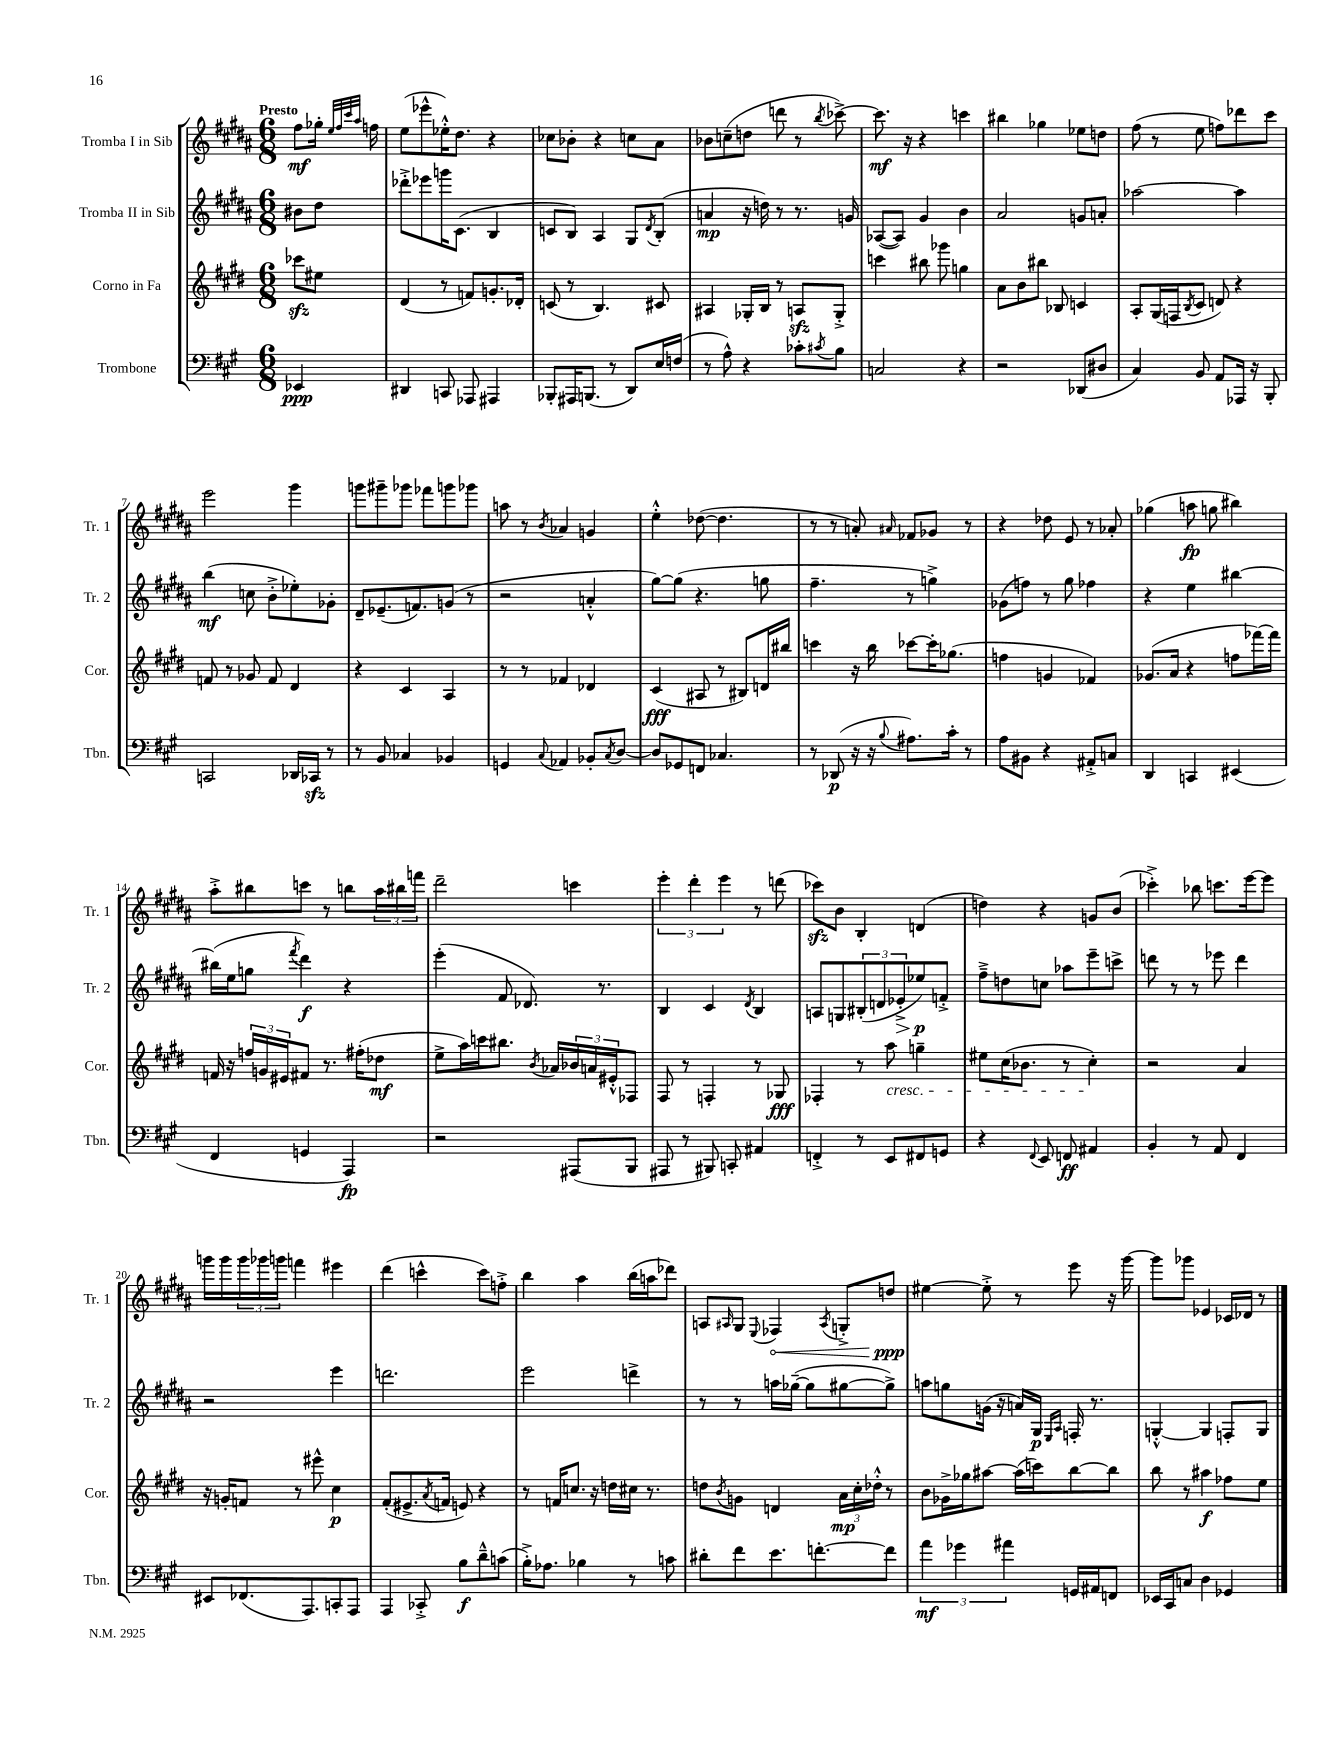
<<
\new StaffGroup <<
\new Staff = "s0" \with { instrumentName = "Tromba I in Sib" shortInstrumentName = "Tr. 1" } {
    \clef treble \key b \major \numericTimeSignature \time 6/8 \partial 4 \tempo "Presto"
    fis''8\mf ges''16-. \grace { e''32 fis''32 cis'''32 ais''32 } f''16 |
    e''8( ees'''8-^ ees''16-.-^) dis''8. r4 |
    ces''8 bes'8-. r4 c''8 ais'8 |
    bes'8 c''8--( d''8 d'''8 r8 \acciaccatura { b''8 } ces'''8~->) |
    ces'''8.\mf r16 r4 c'''4 |
    bis''4 ges''4 ees''8 d''8 |
    fis''8( r8 e''8 f''8) des'''8 cis'''8 |
    e'''2 gis'''4 |
    g'''8 gis'''8-- ges'''8 fes'''8 g'''8 ges'''8 |
    a''8 r8 \acciaccatura { b'8 } aes'4 g'4 |
    e''4-.-^ des''8~( des''4. |
    r8 r8 a'8-.) \grace { ais'16 } fes'8 ges'8 r8 |
    r4 des''8 e'8 r8 aes'8-. |
    ges''4( a''8\fp g''8 bis''4) |
    ais''8-.-> bis''8 c'''8 r8 b''8 \tuplet 3/2 { ais''16 bis''16 f'''16 } |
    dis'''2-- c'''4 |
    \tuplet 3/2 { e'''4-. dis'''4-. e'''4 } r8 d'''8( |
    ces'''8\sfz) b'8 b4-. d'4( |
    d''4) r4 g'8 b'8( |
    ces'''4-.->) bes''8 c'''8. e'''16~ e'''8 |
    g'''16 g'''16 \tuplet 3/2 { g'''16 ges'''16 g'''16 } f'''4 eis'''4 |
    dis'''4( c'''4-^ c'''8) f''8-.-> |
    b''4 ais''4 b''16( a''16 des'''8) |
    a8 \grace { ais16 } gis8 \appoggiatura { e8 } \once \override Hairpin.circled-tip = ##t fes4\< \acciaccatura { ais8 } g8-.-> d''8\ppp\! |
    eis''4~ eis''8-.-> r8 e'''8 r16 gis'''16~ |
    gis'''8 ges'''8 ees'4 ces'16 des'16 r8 \bar "|." |
}
\new Staff = "s1" \with { instrumentName = "Tromba II in Sib" shortInstrumentName = "Tr. 2" } {
    \clef treble \key b \major \numericTimeSignature \time 6/8 \partial 4
    bis'8 dis''8 |
    des'''8-.-> ees'''8 g'''16 cis'8.( b4 |
    c'8 b8) ais4 gis8 \acciaccatura { dis'8 } b8-.( |
    a'4\mp r16 d''16) r8 r8. g'16 |
    aes8~( aes8) gis'4 b'4 |
    ais'2 g'8 a'8-. |
    aes''2~ aes''4 |
    b''4\mf( c''8 b'8-.-> ees''8-.) ges'8-. |
    dis'8-- ees'8.--( f'8.) g'8( r8 |
    r2 a'4-.-^ |
    gis''8~) gis''8( r4. g''8 |
    fis''4.-- r8 g''4->) |
    ges'8( f''8) r8 gis''8 fes''4 |
    r4 e''4 bis''4~ |
    bis''16( e''16 g''8 \acciaccatura { fis'''8 } dis'''4\f) r4 |
    e'''4-.( fis'8 des'8.) r8. |
    b4 cis'4 \acciaccatura { dis'8 } b4 |
    a8 g8 \tuplet 3/2 { bis8-.( d'8 ees'8-.->\> } ees''8\p\!) f'8-.-> |
    fis''8---> d''8 c''8 aes''8 e'''8-- c'''8-> |
    d'''8 r8 r8 ees'''8 d'''4 |
    r2 e'''4 |
    d'''2. |
    e'''2 d'''4-> |
    r8 r8 a''16 ges''16~--( ges''8 gis''8~ gis''8->) |
    a''8 g''8 g'16( r16 a'16) gis16\p \grace { e16 ais16 } f16-. r8. |
    g4~-.-^ g4 f8-. g8 \bar "|." |
}
\new Staff = "s2" \with { instrumentName = "Corno in Fa" shortInstrumentName = "Cor." } {
    \clef treble \key e \major \numericTimeSignature \time 6/8 \partial 4
    ces'''8\sfz eis''8 |
    dis'4( r8 f'8) g'8.-. des'16-. |
    c'8( r8 b4.) cis'8 |
    ais4 ges16-. b16 r8 a8\sfz ges8-.-> |
    c'''4 bis''8 ges'''8 g''4 |
    a'8 b'8 bis''8 bes8 c'4 |
    a8-. gis16( f16 \acciaccatura { b8 } cis'8 d'8) r4 |
    f'8 r8 ges'8 f'8 dis'4 |
    r4 cis'4 a4 |
    r8 r8 fes'4 des'4 |
    cis'4\fff( ais8 r8 bis8) d'16 bis''16 |
    c'''4 r16 b''16 ces'''8~ ces'''16-. ges''8.( |
    f''4 g'4 fes'4) |
    ges'8.( a'16 r4 f''8 fes'''16~) fes'''16 |
    f'16 r16 \tuplet 3/2 { f''16 g'16 eis'16 } fis'8 r8. fis''16-.( des''8\mf |
    e''8-> a''16) c'''16 bis''8. \acciaccatura { b'8 } aes'16 \tuplet 3/2 { bes'16 a'16 eis'16-.-^ } fes8 |
    fis8 r8 f4-. r8 ges8\fff |
    fes4-. r8 a''8\cresc g''4-- |
    eis''8 cis''16( bes'8. r8 cis''4-.\!) |
    r2 a'4 |
    r16 g'16-. f'8 r8 eis'''8-^ cis''4\p |
    fis'8-.( eis'8.-> \acciaccatura { a'8 } f'16 e'8) r4 |
    r8 f'16 c''8. r16 d''16 cis''16 r8. |
    d''8 \acciaccatura { b'8 } g'8 d'4 \tuplet 3/2 { a'16\mp cis''16-. des''16-.-^ } r8 |
    b'8 ges'16-> ges''16 ais''8~ ais''16( c'''16) b''8~ b''8 |
    b''8 r8 ais''4\f fes''8 e''8 \bar "|." |
}
\new Staff = "s3" \with { instrumentName = "Trombone" shortInstrumentName = "Tbn." } {
    \clef bass \key a \major \numericTimeSignature \time 6/8 \partial 4
    ees,4\ppp |
    dis,4 c,8 aes,,8 ais,,4 |
    bes,,8-. ais,,16 b,,8.( r8 d,8) e16 f16( |
    r8 a8-^) r4 ces'8-. \acciaccatura { cis'8 } b8 |
    c2 r4 |
    r2 des,8( dis8 |
    cis4) b,8 a,8 aes,,16 r16 b,,8-. |
    c,2 des,16 ces,16\sfz r8 |
    r8 b,8 ces4 bes,4 |
    g,4 \appoggiatura { cis8 } aes,4 bes,8-. \acciaccatura { cis8 } d8~ |
    d8 ges,8 f,8 ces4. |
    r8 des,8\p( r16 r16 \appoggiatura { b8 } ais8.) cis'16-. r8 |
    a8 bis,8 r4 ais,8-.-> c8 |
    d,4 c,4 eis,4( |
    fis,4 g,4 a,,4\fp) |
    r2 ais,,8( b,,8 |
    ais,,8 r8 bis,,8) c,8-. ais,4 |
    f,4-.-> r8 e,8 fis,8 g,8 |
    r4 \appoggiatura { fis,8 } e,8 f,8\ff ais,4 |
    b,4-. r8 a,8 fis,4 |
    eis,8 fes,8.( a,,8.) c,8-. a,,8 |
    a,,4 ces,8-.-> b8\f d'8---^ c'8( |
    b16-.->) aes8. bes4 r8 c'8 |
    dis'8-. fis'8 e'8. f'8.~-. f'8 |
    \tuplet 3/2 { a'4\mf ges'4 ais'4 } g,16 ais,16 f,8 |
    ees,16 cis,16 c8 d4 ges,4 \bar "|." |
}
>>
>>
